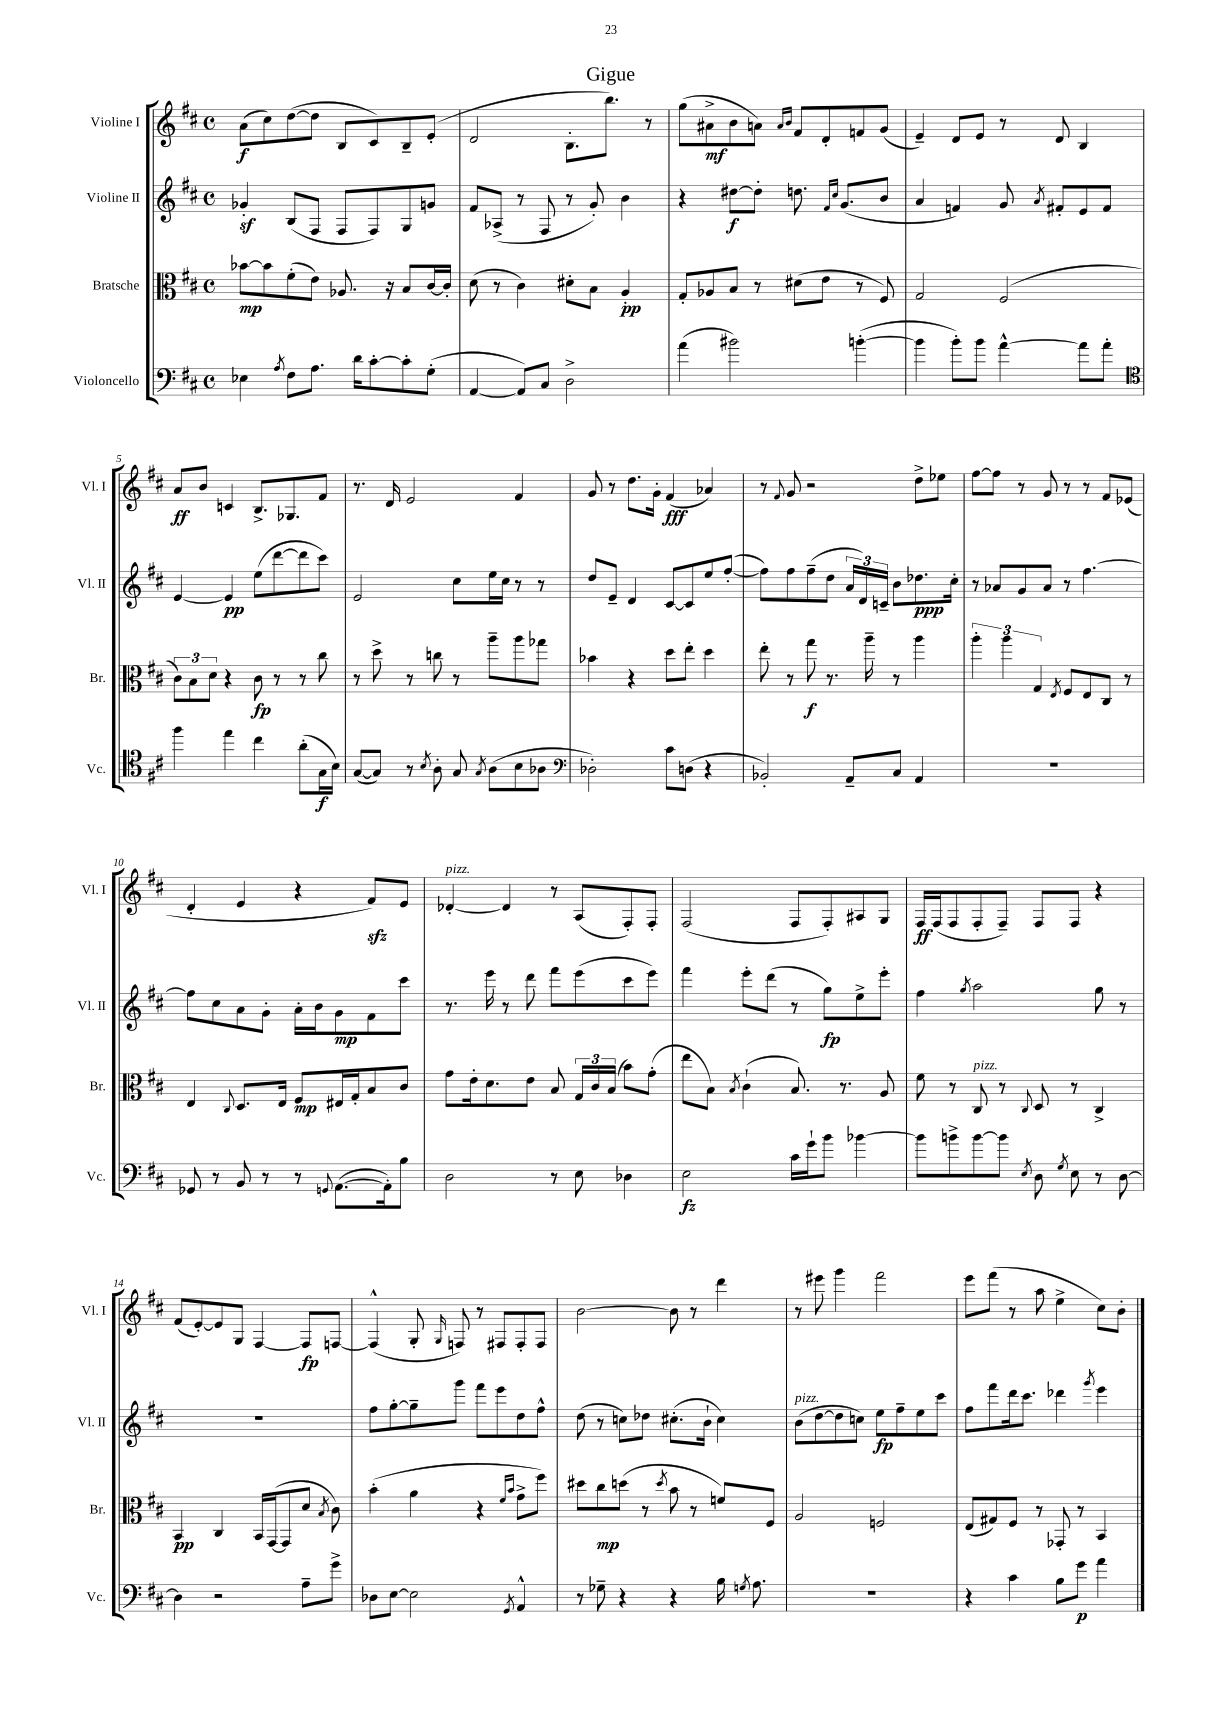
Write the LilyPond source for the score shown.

\header { title = "Gigue" }
<<
\new StaffGroup <<
\new Staff = "s0" \with { instrumentName = "Violine I" shortInstrumentName = "Vl. I" } {
    \clef treble \key d \major \defaultTimeSignature \time 4/4
    \autoBeamOff a'8[\f( cis''8) d''8~( d''8] b8[ cis'8) b8-- e'8]-.( |
    d'2 b8.[-. b''8.]) r8 |
    g''8[( ais'8->\mf b'8 a'8]) \grace { a'16[ b'16] } fis'8[ d'8-. f'8 g'8]( |
    e'4--) d'8[ e'8] r8 d'8 b4 |
    a'8[\ff b'8] c'4 b8.[-> ges8. fis'8] |
    r8. d'16 e'2 fis'4 |
    g'8 r8 d''8.[ g'16]-. fis'4\fff( aes'4) |
    r8 \appoggiatura { fis'8 } g'8 r2 d''8[-> ees''8] |
    fis''8[~ fis''8] r8 g'8 r8 r8 fis'8[ ees'8]( |
    d'4-. e'4 r4 fis'8[\sfz) e'8] |
    des'4~-.^\markup { \italic "pizz." } des'4 r8 a8[( fis8-.) fis8]-. |
    fis2( fis8[ fis8-.) ais8 g8] |
    fis16[\ff fis16( fis8 fis8-. fis8]--) fis8[ fis8] r4 |
    fis'8[( e'8~-.) e'8 g8] fis4~ fis8[\fp f8]~ |
    f4-^( g8-. \grace { g16 } f8) r8 fis8[ fis8-. fis8] |
    b'2~ b'8 r8 d'''4 |
    r8 eis'''8 g'''4 fis'''2 |
    e'''8[ fis'''8]( r8 a''8 e''4-> cis''8[) b'8]-. \bar "|." |
}
\new Staff = "s1" \with { instrumentName = "Violine II" shortInstrumentName = "Vl. II" } {
    \clef treble \key d \major \defaultTimeSignature \time 4/4
    \autoBeamOff ges'4-.\sf b8[( fis8] fis8[ fis8) g8 g'8] |
    fis'8[ aes8]->( r8 fis8 r8 g'8-.) b'4 |
    r4 dis''8[~\f dis''8]-. d''8. \grace { fis'16[ cis''16] } g'8.[( b'8] |
    a'4 f'4) g'8 \acciaccatura { a'8 } fis'8[-. e'8 fis'8] |
    e'4~ e'4\pp e''8[( d'''8~ d'''8 cis'''8]) |
    e'2 cis''8[ e''16 cis''16] r8 r8 |
    d''8[ e'8]-- d'4 cis'8[~ cis'8 e''8 fis''8]~-.( |
    fis''8[) fis''8 fis''8--( d''8] \tuplet 3/2 { a'16[ d'16) c'16]-- } b'8[ des''8.\ppp cis''16]-. |
    r8 aes'8[ g'8 aes'8] r8 fis''4.~ |
    fis''8[ cis''8 a'8 g'8]-. a'16[-. b'16 g'8\mp fis'8 cis'''8] |
    r8. e'''16 r8 d'''8 fis'''8[ e'''8( cis'''8 e'''8]) |
    fis'''4 e'''8[-. d'''8]( r8 g''8[\fp) e''8-> e'''8]-. |
    fis''4 \acciaccatura { g''8 } a''2 g''8 r8 |
    R1 |
    fis''8[ g''8~-. g''8-- g'''8] fis'''8[ e'''8 d''8 fis''8]-^ |
    d''8( r8 c''8[) des''8] cis''8.[-.( b'16]-! cis''4) |
    b'8[^\markup { \italic "pizz." }( d''8~ d''8 c''8]) e''8[\fp fis''8-- e''8 cis'''8] |
    fis''8[ fis'''8 d'''16 cis'''8.] des'''4 \acciaccatura { g'''8 } e'''4 \bar "|." |
}
\new Staff = "s2" \with { instrumentName = "Bratsche" shortInstrumentName = "Br." } {
    \clef alto \key d \major \defaultTimeSignature \time 4/4
    \autoBeamOff bes'8[~\mp bes'8 fis'8-.( e'8]) aes8. r16 b8[ cis'16~ cis'16]-. |
    d'8( r8 cis'4) dis'8[-. b8] a4-.\pp |
    g8[-. aes8 b8] r8 dis'8[( e'8] r8 fis8) |
    g2 fis2( |
    \tuplet 3/2 { cis'8[) b8 d'8] } r4 cis'8\fp r8 r8 cis''8 |
    r8 d''8-> r8 c''8 r8 a''8[-- a''8 ges''8] |
    bes'4 r4 d''8[ e''8]-. d''4 |
    e''8-. r8 g''8\f r8. a''16-- r8 a''4 |
    \tuplet 3/2 { a''4-. a''4 g4 } \acciaccatura { e8 } fis8[ e8 cis8] r8 |
    e4 \appoggiatura { cis8 } d8.[ e16] fis8[\mp eis16 g16-. b8 cis'8] |
    g'8[ e'16-. d'8. e'8] b8 \tuplet 3/2 { g16[ cis'16 b16]( } b'8[) g'8]-.( |
    e''8[ b8]) \acciaccatura { b8 } cis'4-!( b8.) r8. a8 |
    fis'8 r8 cis8^\markup { \italic "pizz." } r8 \appoggiatura { cis8 } d8 r8 cis4-> |
    b,4\pp cis4 b,16[ g,16~( g,8 d'8] \acciaccatura { b8 } cis'8) |
    b'4-.( a'4 r4 \grace { fis'16[ b'16] } g'8[-> fis''8]) |
    dis''8[ cis''8\mp d''8]( r8 \acciaccatura { d''8 } b'8 r8 f'8[) fis8] |
    a2 f2 |
    e8[( gis8) fis8] r8 ges,8-. r8 b,4 \bar "|." |
}
\new Staff = "s3" \with { instrumentName = "Violoncello" shortInstrumentName = "Vc." } {
    \clef bass \key d \major \defaultTimeSignature \time 4/4
    \autoBeamOff ees4 \acciaccatura { a8 } fis8[ a8.] d'16[ cis'8~-. cis'8-. g8]-.( |
    a,4~ a,8[) cis8] d2-> |
    a'4( bis'2) b'4~-.( |
    b'4 b'8[-.) b'8] a'4~-^ a'8[ a'8]-. |
    \clef tenor fis''4 e''4 cis''4 a'8[-.( g16\f b16]) |
    g8[~( g8]) r8 \acciaccatura { b8 } a8-. g8 \acciaccatura { g8 } a8[( b8 aes8] |
    \clef bass des2-.) cis'8[ d8]( r4 |
    bes,2-.) a,8[-- cis8] a,4 |
    R1 |
    ges,8 r8 b,8 r8 r8 \appoggiatura { g,8 } a,8.[~( a,16-.) b8] |
    d2 r8 e8 des4 |
    e2\fz cis'16[ g'16-! b'8] bes'4~ |
    bes'8[ b'8-> b'8~ b'8] \acciaccatura { e8 } d8 \acciaccatura { g8 } e8 r8 d8~ |
    d4 r2 a8[-- g'8]-> |
    des8[ e8]~ e2 \acciaccatura { g,8 } a,4-^ |
    r8 ges8-- r4 r4 b16 \acciaccatura { g8 } a8. |
    R1 |
    r4 cis'4 b8[ g'8]\p a'4 \bar "|." |
}
>>
>>
